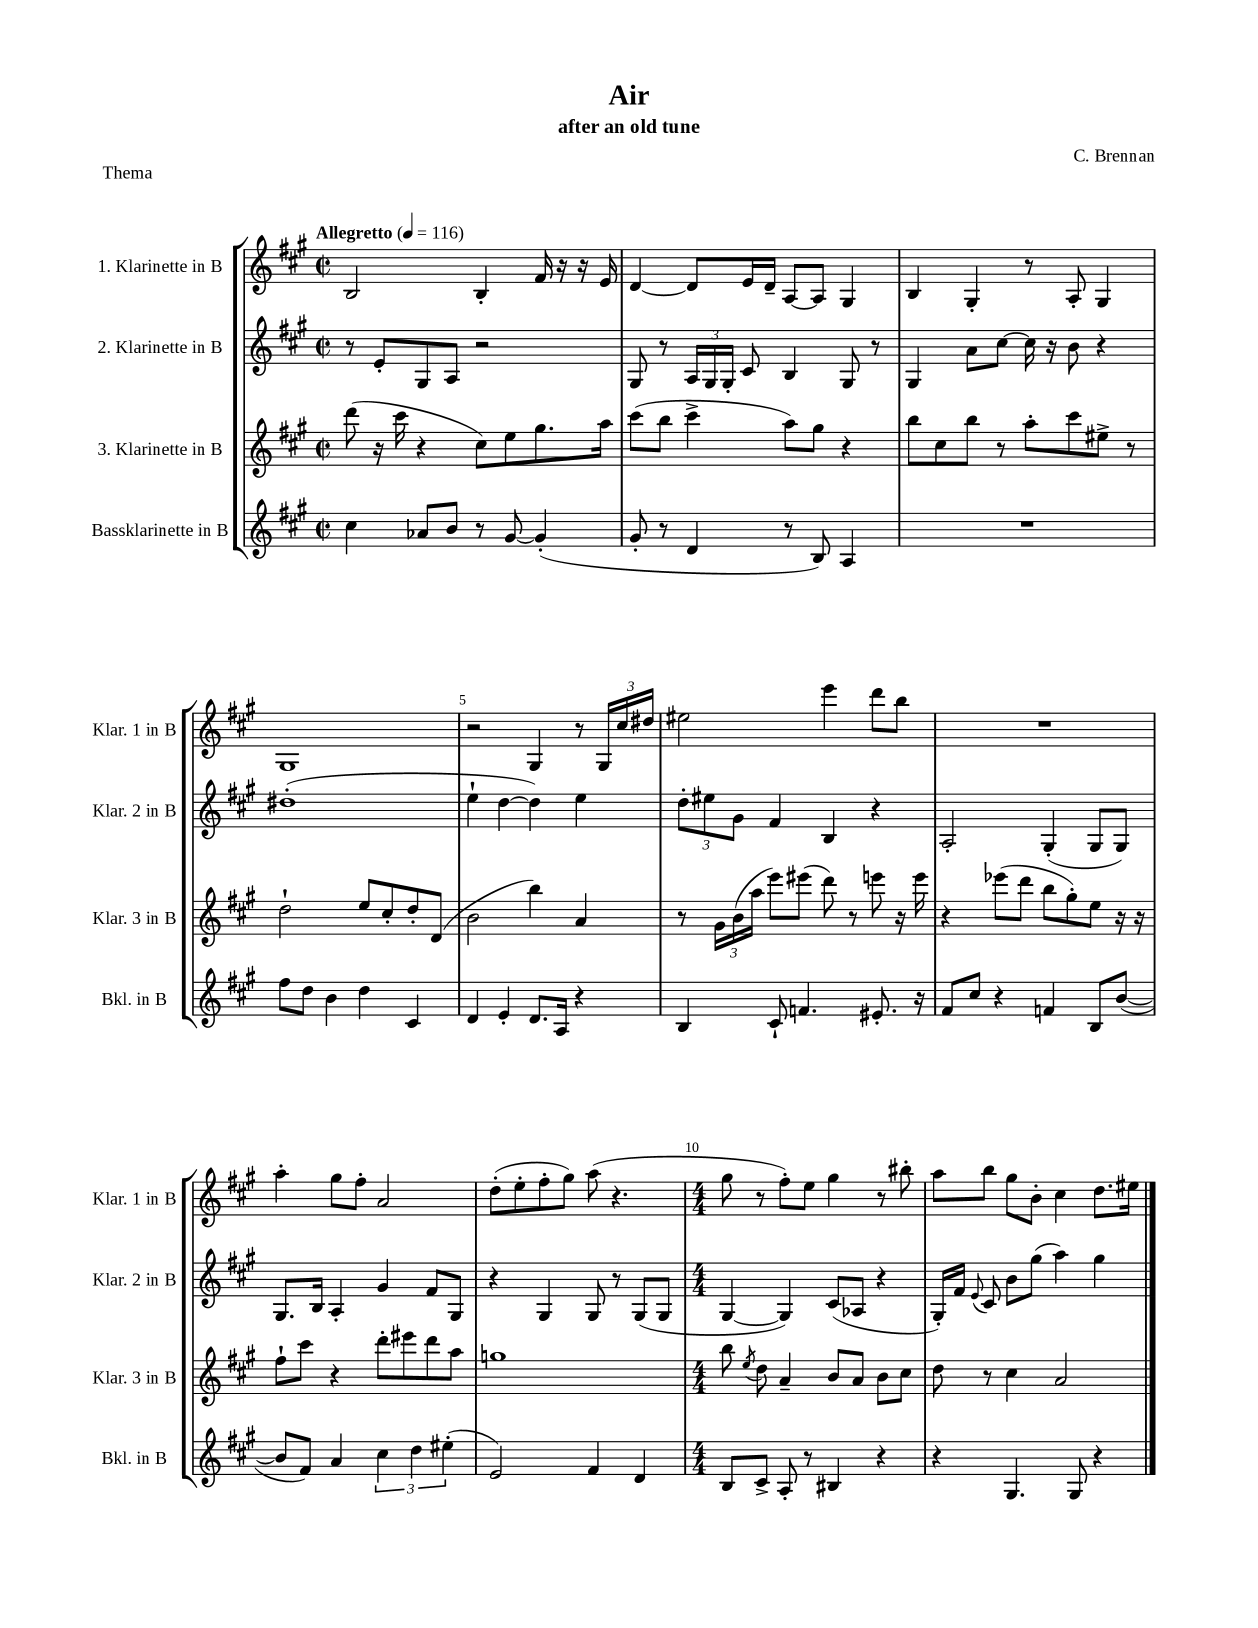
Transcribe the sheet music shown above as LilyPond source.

\header { title = "Air" composer = "C. Brennan" subtitle = "after an old tune" piece = "Thema" }
<<
\new StaffGroup <<
\new Staff = "s0" \with { instrumentName = "1. Klarinette in B" shortInstrumentName = "Klar. 1 in B" } {
    \clef treble \key a \major \defaultTimeSignature \time 2/2 \tempo "Allegretto" 4 = 116
    \autoBeamOff b2 b4-. fis'16 r16 r16 e'16 |
    d'4~ d'8[ e'16 d'16]-- a8[~ a8] gis4 |
    b4 gis4-. r8 a8-. gis4 |
    gis1 |
    r2 gis4 r8 \tuplet 3/2 { gis16[ cis''16 dis''16] } |
    eis''2 e'''4 d'''8[ b''8] |
    R1 |
    a''4-. gis''8[ fis''8]-. a'2 |
    d''8[-.( e''8-. fis''8-. gis''8]) a''8( r4. |
    \numericTimeSignature \time 4/4 gis''8 r8 fis''8[-.) e''8] gis''4 r8 bis''8-. |
    a''8[ b''8] gis''8[ b'8]-. cis''4 d''8.[ eis''16] \bar "|." |
}
\new Staff = "s1" \with { instrumentName = "2. Klarinette in B" shortInstrumentName = "Klar. 2 in B" } {
    \clef treble \key a \major \defaultTimeSignature \time 2/2
    \autoBeamOff r8 e'8[-. gis8 a8] r2 |
    gis8 r8 \tuplet 3/2 { a16[ gis16 gis16]-. } cis'8 b4 gis8 r8 |
    gis4 a'8[ cis''8]~ cis''16 r16 b'8 r4 |
    dis''1-.( |
    e''4-! d''4~ d''4) e''4 |
    \tuplet 3/2 { d''8[-. eis''8 gis'8] } fis'4 b4 r4 |
    a2-. gis4-.( gis8[ gis8]) |
    gis8.[ b16] a4-. gis'4 fis'8[ gis8] |
    r4 gis4 gis8 r8 gis8[( gis8] |
    \numericTimeSignature \time 4/4 gis4~ gis4) cis'8[( aes8] r4 |
    gis16[-.) fis'16] \appoggiatura { e'8 } cis'8 b'8[ gis''8]( a''4) gis''4 \bar "|." |
}
\new Staff = "s2" \with { instrumentName = "3. Klarinette in B" shortInstrumentName = "Klar. 3 in B" } {
    \clef treble \key a \major \defaultTimeSignature \time 2/2
    \autoBeamOff d'''8( r16 cis'''16 r4 cis''8[) e''8 gis''8. a''16] |
    cis'''8[( b''8] cis'''4-> a''8[) gis''8] r4 |
    b''8[ cis''8 b''8] r8 a''8[-. cis'''8 eis''8]-> r8 |
    d''2-! e''8[ cis''8-. d''8-. d'8]( |
    b'2 b''4) a'4 |
    r8 \tuplet 3/2 { gis'16[ b'16( a''16] } e'''8[) eis'''8]( d'''8) r8 e'''8 r16 e'''16 |
    r4 ees'''8[( d'''8] b''8[ gis''8-.) e''8] r16 r16 |
    fis''8[-! cis'''8] r4 d'''8[-. eis'''8 d'''8 a''8] |
    g''1 |
    \numericTimeSignature \time 4/4 b''8 \acciaccatura { e''8 } d''8 a'4-- b'8[ a'8] b'8[ cis''8] |
    d''8 r8 cis''4 a'2 \bar "|." |
}
\new Staff = "s3" \with { instrumentName = "Bassklarinette in B" shortInstrumentName = "Bkl. in B" } {
    \clef treble \key a \major \defaultTimeSignature \time 2/2
    \autoBeamOff cis''4 aes'8[ b'8] r8 gis'8~ gis'4-.( |
    gis'8-. r8 d'4 r8 b8) a4 |
    R1 |
    fis''8[ d''8] b'4 d''4 cis'4 |
    d'4 e'4-. d'8.[ a16] r4 |
    b4 cis'8-! f'4. eis'8.-. r16 |
    fis'8[ cis''8] r4 f'4 b8[ b'8]~( |
    b'8[ fis'8]) a'4 \tuplet 3/2 { cis''4 d''4 eis''4-.( } |
    e'2) fis'4 d'4 |
    \numericTimeSignature \time 4/4 b8[ cis'8]-> a8-. r8 bis4 r4 |
    r4 gis4. gis8 r4 \bar "|." |
}
>>
>>
\layout { \context { \Score \override BarNumber.break-visibility = ##(#f #t #t) barNumberVisibility = #(every-nth-bar-number-visible 5) } }
